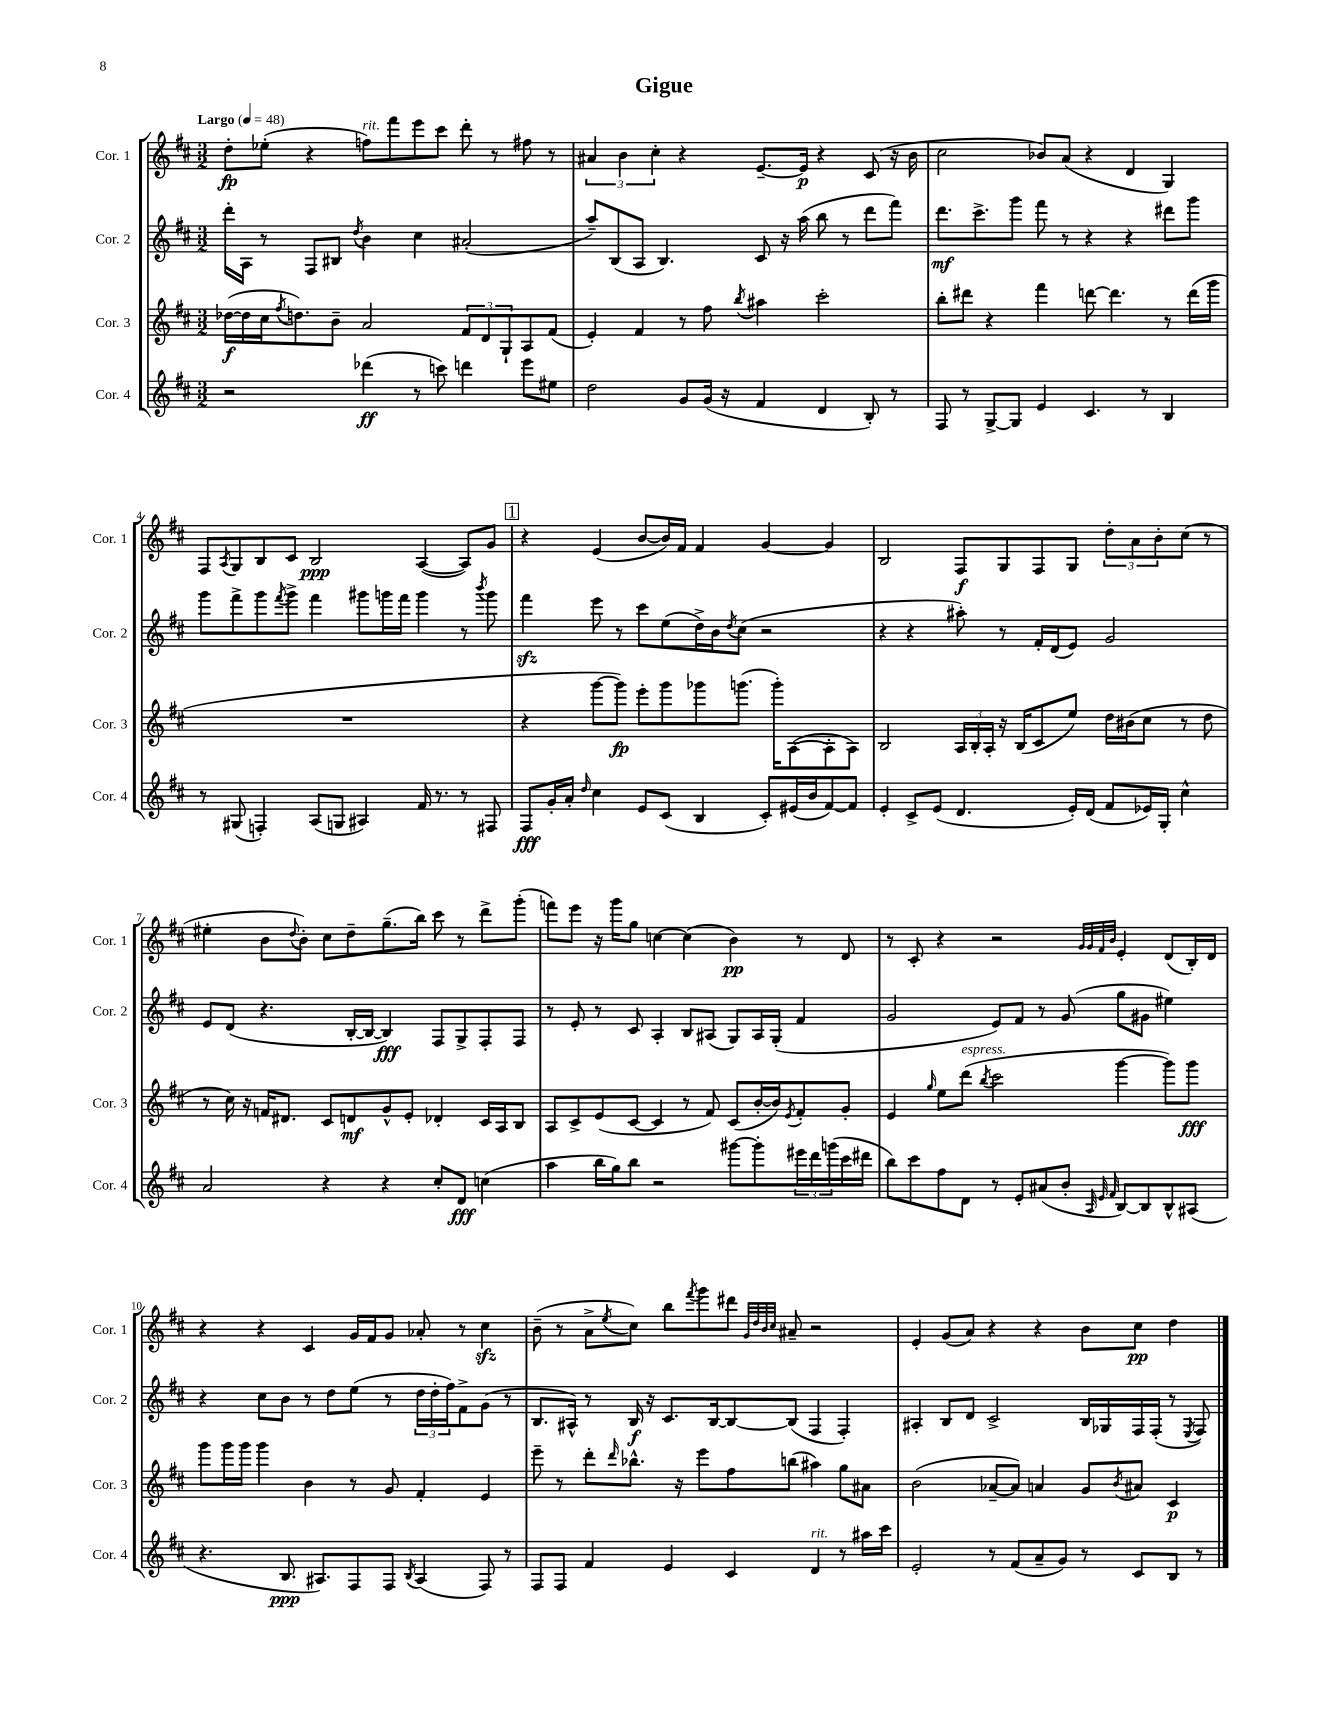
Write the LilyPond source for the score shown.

\header { title = "Gigue" }
<<
\new StaffGroup <<
\new Staff = "s0" \with { instrumentName = "Cor. 1" shortInstrumentName = "Cor. 1" } {
    \clef treble \key d \major \numericTimeSignature \time 3/2 \tempo "Largo" 4 = 48
    d''8-.\fp ees''8-.( r4 f''8^\markup { \italic "rit." }) fis'''8 e'''8 cis'''8 d'''8-. r8 fis''8 r8 |
    \tuplet 3/2 { ais'4 b'4 cis''4-. } r4 e'8.~-- e'16\p r4 cis'8( r16 b'16 |
    cis''2 bes'8) a'8( r4 d'4 g4) |
    fis8 \acciaccatura { a8 } g8 b8 cis'8 b2\ppp a4~( a8) g'8 |
    \mark \markup { \box "1" } r4 e'4( b'8~ b'16) fis'16 fis'4 g'4~ g'4 |
    b2 fis8\f g8 fis8 g8 \tuplet 3/2 { d''8-. a'8 b'8-. } cis''8( r8 |
    eis''4-. b'8 \appoggiatura { d''8 } b'8-.) cis''8 d''8-- g''8.--( b''16) cis'''8 r8 d'''8-> g'''8-.( |
    f'''8) e'''8 r16 g'''16 g''8 c''4~ c''4( b'4\pp) r8 d'8 |
    r8 cis'8-. r4 r2 \grace { g'32 g'32 fis'32 b'32 } e'4-. d'8( b16-.) d'16 |
    r4 r4 cis'4 g'16 fis'16 g'8 aes'8-. r8 cis''4\sfz |
    b'8--( r8 a'8-> \acciaccatura { e''8 } cis''8) b''8 \acciaccatura { fis'''8 } g'''8 dis'''8 \grace { g'32 d''32 b'32 cis''32 } ais'8-- r2 |
    e'4-. g'8( a'8) r4 r4 b'8 cis''8\pp d''4 \bar "|." |
}
\new Staff = "s1" \with { instrumentName = "Cor. 2" shortInstrumentName = "Cor. 2" } {
    \clef treble \key d \major \numericTimeSignature \time 3/2
    d'''16-. a16 r8 fis8 bis8 \acciaccatura { d''8 } b'4 cis''4 ais'2-.( |
    a''8--) b8( a8 b4.) cis'8 r16 a''16( b''8 r8 d'''8 fis'''8) |
    d'''8.\mf cis'''8.-> g'''8 fis'''8 r8 r4 r4 dis'''8 g'''8 |
    g'''8 fis'''8-> g'''8 \acciaccatura { fis'''8 } g'''8-> fis'''4 gis'''8 g'''16 fis'''16 g'''4 r8 \acciaccatura { b'''8 } g'''8 |
    \mark \markup { \box "1" } fis'''4\sfz e'''8 r8 cis'''8 e''8( d''16->) b'16 \acciaccatura { d''8 } cis''8( r2 |
    r4 r4 ais''8-.) r8 fis'16-. d'16( e'8) g'2 |
    e'8 d'8( r4. b16~-. b16~ b4\fff) fis8 g8-> fis8-. fis8 |
    r8 e'8-. r8 cis'8 a4-. b8 ais8( g8) ais16 g16-.( fis'4 |
    g'2 e'8) fis'8 r8 g'8( g''8 gis'8 eis''4) |
    r4 cis''8 b'8 r8 d''8 e''8( r8 \tuplet 3/2 { d''16 d''16-. fis''16) } fis'8-> g'8( r8 |
    b8. ais16-^) r8 b16\f r16 cis'8. b16~ b8~ b8( fis4 fis4-.) |
    ais4-. b8 d'8 cis'2-> b16 ges16 fis16 fis16-.( r8 \acciaccatura { e8 } fis8) \bar "|." |
}
\new Staff = "s2" \with { instrumentName = "Cor. 3" shortInstrumentName = "Cor. 3" } {
    \clef treble \key d \major \numericTimeSignature \time 3/2
    des''16~\f( des''16 cis''16 \acciaccatura { fis''8 } d''8.) b'8-- a'2 \tuplet 3/2 { fis'8 d'8 g8-! } a8 fis'8( |
    e'4-.) fis'4 r8 fis''8 \acciaccatura { b''8 } ais''4 cis'''2-. |
    b''8-. dis'''8 r4 fis'''4 d'''8~ d'''4. r8 d'''16( g'''16 |
    R1. |
    \mark \markup { \box "1" } r4 g'''8~ g'''8\fp) e'''8-. g'''8 ges'''8 g'''8.( g'''16-.) a8~( a8-. a8) |
    b2 \tuplet 3/2 { a16 b16-. a16-. } r16 b16( cis'8 e''8) d''16 bis'16( cis''8 r8 d''8 |
    r8 cis''16) r16 f'16 dis'8. cis'8 d'8\mf g'8-^ e'8-. des'4-. cis'16 a16 b8 |
    a8 cis'8-> e'8( cis'8~ cis'4 r8 fis'8) cis'8( b'16~-. b'16) \acciaccatura { e'8 } fis'8-. g'8-. |
    e'4 \grace { g''16 } e''8 d'''8^\markup { \italic "espress." }( \acciaccatura { b''8 } cis'''2 g'''4~ g'''8) g'''8\fff |
    g'''8 g'''16 g'''16 g'''4 b'4 r8 g'8 fis'4-. e'4 |
    e'''8-- r8 d'''8-. \grace { d'''16 } bes''8.-^ r16 e'''8 fis''8 b''8( ais''4) g''8 ais'8 |
    b'2( aes'8~-- aes'8) a'4 g'8 \acciaccatura { b'8 } ais'8 cis'4\p \bar "|." |
}
\new Staff = "s3" \with { instrumentName = "Cor. 4" shortInstrumentName = "Cor. 4" } {
    \clef treble \key d \major \numericTimeSignature \time 3/2
    r2 des'''4\ff( r8 c'''8) d'''4 e'''8 eis''8 |
    d''2 g'8 g'16( r16 fis'4 d'4 b8-.) r8 |
    fis8 r8 g8~-> g8 e'4 cis'4. r8 b4 |
    r8 gis8( f4-.) a8( g8 ais4) fis'16 r8. r8 fis8 |
    \mark \markup { \box "1" } fis8\fff g'16-. a'16-. \grace { d''16 } cis''4 e'8 cis'8( b4 cis'8-.) eis'16( b'16 fis'8~) fis'8 |
    e'4-. cis'8-> e'8( d'4. e'16-.) d'16( fis'8 ees'16) g16-. cis''4-^ |
    a'2 r4 r4 cis''8-. d'8\fff c''4( |
    a''4 b''16 g''16) b''8 r2 gis'''8~ gis'''8-. \tuplet 3/2 { eis'''16 d'''16 g'''16( } cis'''16 dis'''16 |
    b''8) cis'''8 fis''8 d'8 r8 e'8-. ais'8( b'8-. \grace { a32 e'32 fis'32 } b8~) b8 b8-^ ais8( |
    r4. b8.\ppp ais8.) fis8 fis8 \acciaccatura { b8 } ais4( fis8) r8 |
    fis8 fis8 fis'4 e'4 cis'4 d'4^\markup { \italic "rit." } r8 ais''16 cis'''16 |
    e'2-. r8 fis'8( a'8-- g'8) r8 cis'8 b8 r8 \bar "|." |
}
>>
>>
